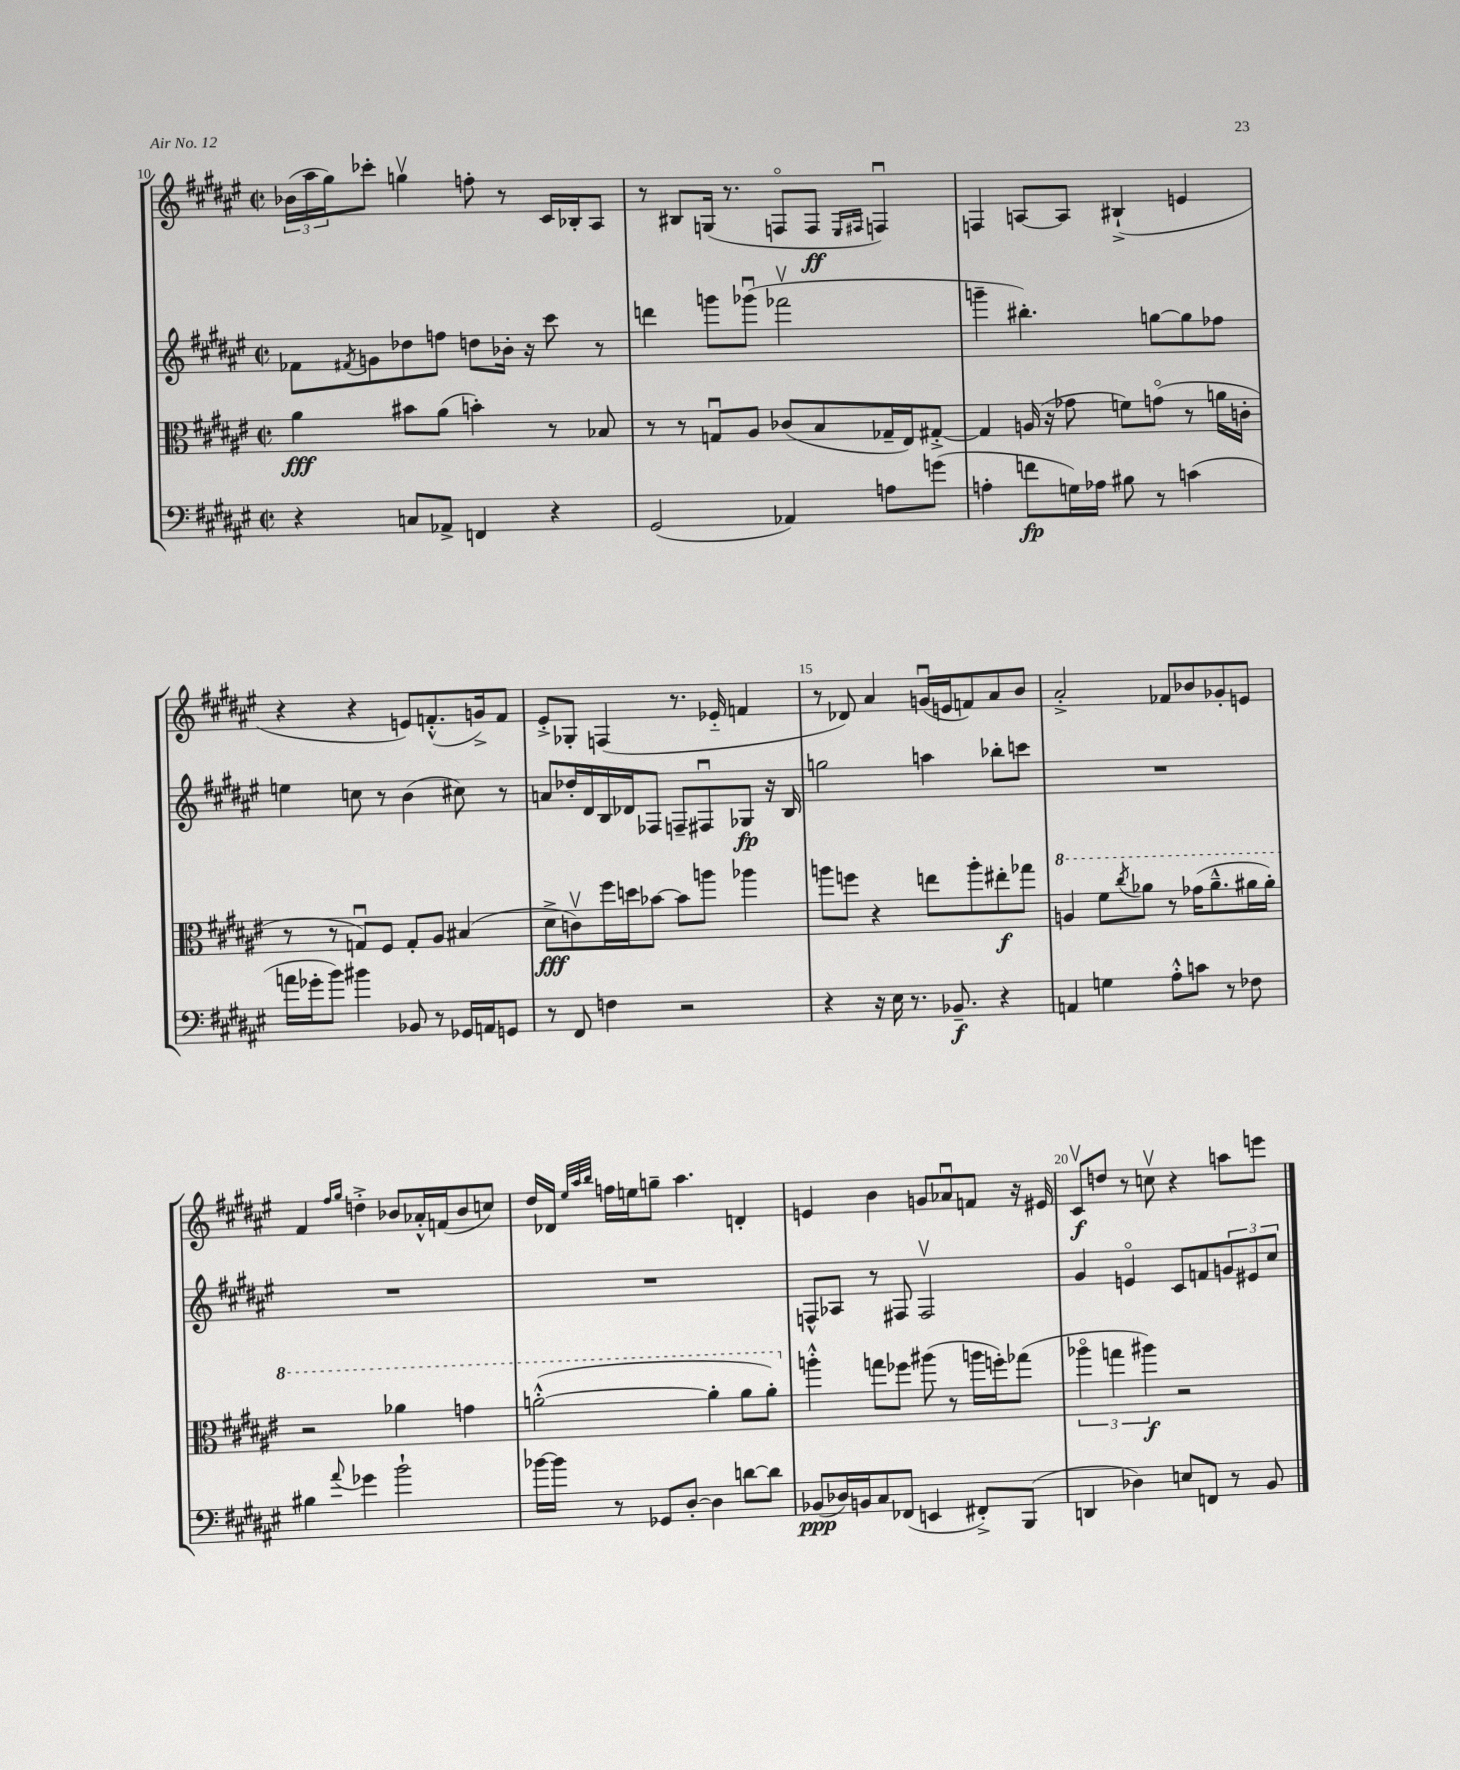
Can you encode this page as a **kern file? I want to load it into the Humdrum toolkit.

**kern	**dynam	**kern	**dynam	**kern	**dynam	**kern	**dynam
*part4	*part4	*part3	*part3	*part2	*part2	*part1	*part1
*staff4	*staff4	*staff3	*staff3	*staff2	*staff2	*staff1	*staff1
*clefF4	*	*clefC3	*	*clefG2	*	*clefG2	*
*k[f#c#g#d#a#e#]	*	*k[f#c#g#d#a#e#]	*	*k[f#c#g#d#a#e#]	*	*k[f#c#g#d#a#e#]	*
*M2/2	*	*M2/2	*	*M2/2	*	*M2/2	*
*met(c|)	*	*met(c|)	*	*met(c|)	*	*met(c|)	*
=10	=10	=10	=10	=10	=10	=10	=10
4r	.	4a#\	fff	8f-X\L	.	(24b-X\LL	.
.	.	.	.	.	.	24aa#\	.
.	.	.	.	.	.	24gg#\J)	.
.	.	.	.	8qf#X/	.	.	.
.	.	.	.	8gn\	.	8ccc-X'\J	.
8Cn/L	.	8b#X\L	.	8dd-X\	.	4ggnv\	.
8AA-X^/J	.	(8a#\J	.	8ffn\J	.	.	.
4FFn/	.	4bn'\)	.	8ddn\L	.	8ffn'\	.
.	.	.	.	16b-X'\Jk	.	8r	.
.	.	.	.	16r	.	.	.
4r	.	8r	.	8ccc#\	.	16c#/LL	.
.	.	.	.	.	.	16B-X'/J	.
.	.	8B-X/	.	8r	.	8A#/J	.
=11	=11	=11	=11	=11	=11	=11	=11
(2GG#/	.	8r	.	4dddn\	.	8r	.
.	.	8r	.	.	.	8B#X/L	.
.	.	8Gnu/L	.	8gggn\L	.	(16Gn/Jk	.
.	.	.	.	.	.	8.r	.
.	.	8A#/J	.	(8ggg-Xu\J	.	.	.
4AA-X/)	.	(8c-X/L	.	2fff-Xv\	.	8Fn/L	.
.	.	8B/	.	.	.	8F/J	ff
.	.	.	.	.	.	16qqE#/LL	.
.	.	.	.	.	.	16qqF#X/JJ	.
8An\L	.	16G-X~/L	.	.	.	4Fnu/)	.
.	.	16E#/J)	.	.	.	.	.
(8gn\J	.	[8G#X'^/J	.	.	.	.	.
=12	=12	=12	=12	=12	=12	=12	=12
4An'\	.	4G#/]	.	4gggn~\	.	4Fn/	.
8fn\L	fp	(16An/	.	4.bb#X'\)	.	[8An/L	.
.	.	16r	.	.	.	.	.
16Gn\L)	.	8g-X\	.	.	.	8A/J]	.
16A-X\JJ	.	.	.	.	.	.	.
8B#X\	.	8fn\L)	.	.	.	(4B#X`^/	.
8r	.	(8gn\J	.	[8ggn\L	.	.	.
(4cn\	.	8r	.	8gg\]	.	4en/	.
.	.	16an\LL	.	8ff-X\J	.	.	.
.	.	16cn'\JJ	.	.	.	.	.
!!LO:LB:g=z
=13	=13	=13	=13	=13	=13	=13	=13
16an\LL	.	8r	.	4een\	.	4r	.
16g-X'\J	.	.	.	.	.	.	.
8b\J)	.	8r	.	.	.	.	.
4b#X\	.	8Gnu/L)	.	8ccn\	.	4r	.
.	.	8F#/J	.	8r	.	.	.
8BB-X/	.	8G'/L	.	(4b\	.	8en/L)	.
8r	.	8A#/J	.	.	.	(8.fn'^^/	.
16GG-X/LL	.	(4B#X/	.	8cc#X\)	.	.	.
16AAn/J	.	.	.	.	.	16gn^/k)	.
8GGn/J	.	.	.	8r	.	8f/J	.
=14	=14	=14	=14	=14	=14	=14	=14
8r	.	8d#^\L	fff	8an/L	.	8e#'^/L	.
8FF#/	.	8cnv\)	.	16dd-X'/L	.	8G-X'/J	.
.	.	.	.	16d#/	.	.	.
4Fn\	.	16ff#\L	.	16B/	.	(4Fn/	.
.	.	16ddn\J	.	16d-X/J	.	.	.
.	.	[8b-X\J	.	8F-X/J	.	.	.
2r	.	8b-\L]	.	8Fn~/L	.	8.r	.
.	.	8aan\J	.	8F#Xu/	.	.	.
.	.	.	.	.	.	16e-X/	.
.	.	4aa-X\	.	8G-X/J	fp	4fn/	.
.	.	.	.	16r	.	.	.
.	.	.	.	16B/	.	.	.
=15	=15	=15	=15	=15	=15	=15	=15
4r	.	8aan\L	.	2ggn\	.	8r	.
.	.	8ffn\J	.	.	.	8d-X/)	.
16r	.	4r	.	.	.	4a#/	.
16E#\	.	.	.	.	.	.	.
8.r	.	.	.	.	.	.	.
.	.	8een\L	.	4aan\	.	(16gnu/LL	.
8.BB-X~/	f	.	.	.	.	16en/J	.
.	.	8aa'\	.	.	.	8fn/)	.
4r	.	8ee#X'\	f	8bb-X'\L	.	8a#/	.
.	.	8gg-X\J	.	8cccn\J	.	8b/J	.
=16	=16	=16	=16	=16	=16	=16	=16
*	*	*8va	*	*	*	*	*
4AAn/	.	4an/	.	1r	.	2a#'^/	.
4Gn\	.	8ff#\L	.	.	.	.	.
.	.	8qccc#/	.	.	.	.	.
.	.	8aa-X\J	.	.	.	.	.
8A#'^^\L	.	8r	.	.	.	8f-X/L	.
8cn\J	.	(16gg-X\KL	.	.	.	8b-X/	.
.	.	8.aa-~^^\	.	.	.	.	.
8r	.	.	.	.	.	8g-X'/	.
8F-X\	.	16aa#X\L	.	.	.	8en/J	.
.	.	16aa#'\JJ)	.	.	.	.	.
!!LO:LB:g=z
=17	=17	=17	=17	=17	=17	=17	=17
4B#X\	.	2r	.	1r	.	4f#/	.
.	.	.	.	.	.	16qqff#/LL	.
8qqa#/	.	.	.	.	.	16qqgg#/JJ	.
4g-X\	.	.	.	.	.	4ddn'^\	.
2b`\	.	4aa-X\	.	.	.	8b-X/L	.
.	.	.	.	.	.	16a-X'^^/L	.
.	.	.	.	.	.	(16fn/J	.
.	.	4ggn\	.	.	.	8b-/	.
.	.	.	.	.	.	8ccn/J)	.
=18	=18	=18	=18	=18	=18	=18	=18
[16b-X\LL	.	([2aan'^^\	.	1r	.	16dd#/LL	.
16b-\JJ]	.	.	.	.	.	16d-X/JJ	.
.	.	.	.	.	.	32qqee#/LLL	.
.	.	.	.	.	.	32qqaa#/	.
.	.	.	.	.	.	32qqbb/JJJ	.
8r	.	.	.	.	.	16ffn\LL	.
.	.	.	.	.	.	16een\J	.
8GG-X/L	.	.	.	.	.	8ggn~\J	.
[8D#'/J	.	.	.	.	.	4.aa#\	.
4D#\]	.	4aa'\]	.	.	.	.	.
[8dn\L	.	8aa\L	.	.	.	4dn'/	.
8d\J]	.	8aa'\J)	.	.	.	.	.
=19	=19	=19	=19	=19	=19	=19	=19
*	*	*X8va	*	*	*	*	*
(8BB-X/L	ppp	4aan'^^\	.	8Fn^^/L	.	4en/	.
16D-X/L)	.	.	.	8A-X/J	.	.	.
16BBn/J	.	.	.	.	.	.	.
8C#/	.	8ggn\L	.	8r	.	4b\	.
(8FF-X/J	.	8ff-X\J	.	8F#X/	.	.	.
4EEn/	.	(8aa#X\	.	2F#v/	.	8gn/L	.
.	.	8r	.	.	.	8a-Xu/	.
8FF#X'^/L)	.	16aan\LL	.	.	.	8fn/J	.
.	.	16ffn'\J)	.	.	.	.	.
(8BBB/J	.	(8gg-X\J	.	.	.	16r	.
.	.	.	.	.	.	16e#X/	.
=20	=20	=20	=20	=20	=20	=20	=20
4DDn/	.	6aa-X\	.	4g#/	.	8c#v/L	f
.	.	.	.	.	.	8ddn/J	.
.	.	6ggn\	.	.	.	.	.
4D-X\)	.	.	.	4en/	.	8r	.
.	.	6aa#X\)	f	.	.	.	.
.	.	.	.	.	.	8ccnv\	.
8En/L	.	2r	.	8c#/L	.	4r	.
8FFn/J	.	.	.	8fn/	.	.	.
8r	.	.	.	12gn/	.	8aan\L	.
.	.	.	.	12e#X/	.	.	.
8BB/	.	.	.	.	.	8eeen\J	.
.	.	.	.	12cc#/J	.	.	.
==	==	==	==	==	==	==	==
*-	*-	*-	*-	*-	*-	*-	*-
